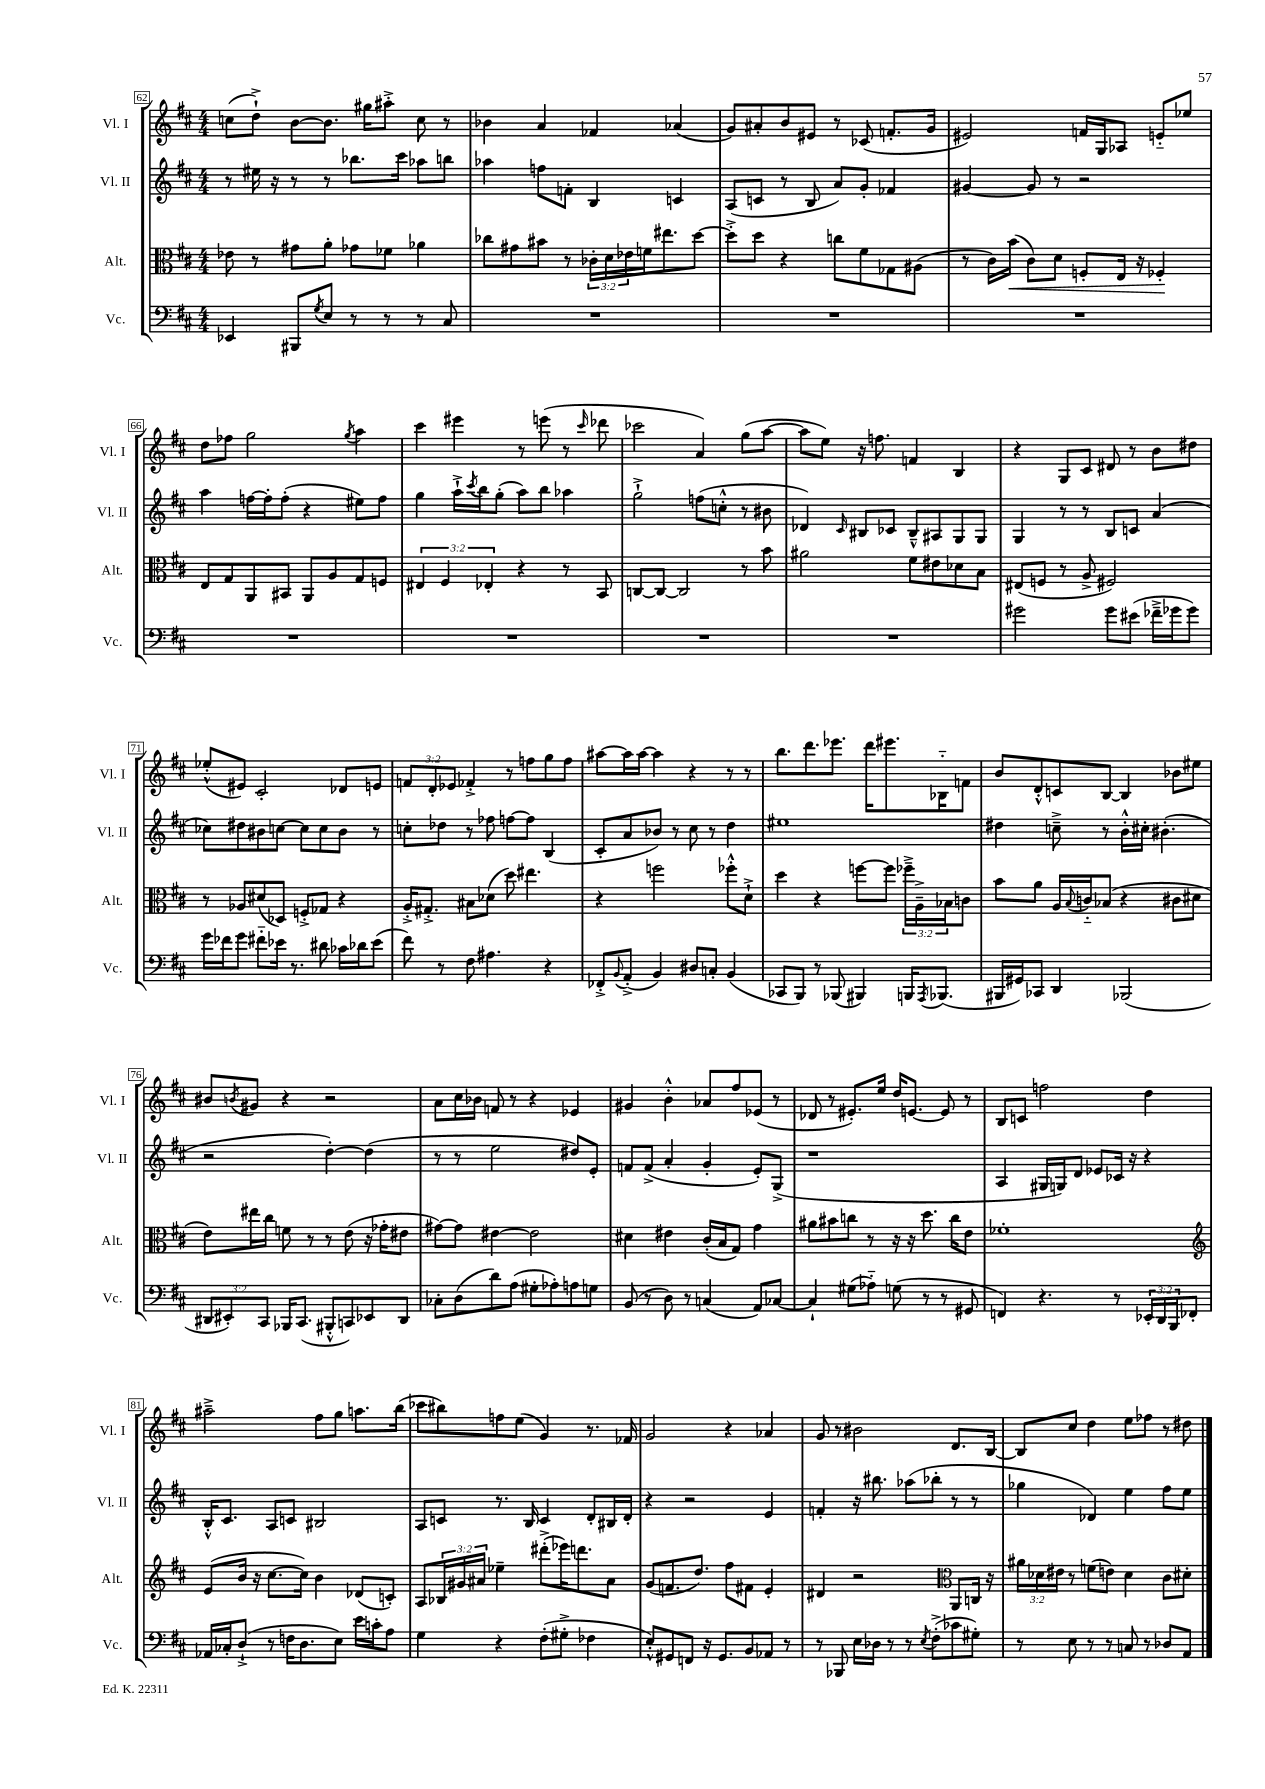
<<
\new StaffGroup <<
\new Staff = "s0" \with { instrumentName = "Vl. I" shortInstrumentName = "Vl. I" } {
    \clef treble \key d \major \numericTimeSignature \time 4/4 \override Staff.TupletNumber.text = #tuplet-number::calc-fraction-text
    c''8( d''8-!->) b'8~ b'8. gis''16 ais''8-.-> c''8 r8 |
    bes'4 a'4 fes'4 aes'4( |
    g'8) ais'8-. b'8 eis'8 r8 ces'8( f'8.-. g'16 |
    eis'2) f'16 g16 aes8 e'8-_ ees''8 |
    d''8 fes''8 g''2 \acciaccatura { g''8 } a''4 |
    cis'''4 eis'''4 r8 e'''8( r8 \grace { cis'''16 } des'''8 |
    ces'''2 a'4) g''8( a''8~ |
    a''8 e''8) r16 f''8. f'4 b4 |
    r4 g8 cis'8 dis'8 r8 b'8 dis''8 |
    ees''8-.-^( eis'8) cis'2-. des'8 e'8 |
    \tuplet 3/2 { f'8 d'8-. ees'8 } fes'4-.-> r8 f''8 g''8 f''8 |
    ais''8~ ais''16 ais''16~ ais''4 r4 r8 r8 |
    b''8. d'''8. ees'''8. d'''16 eis'''8. bes16-_ f'8 |
    b'8 d'8-.-^ c'8 b8~ b4 bes'8 eis''8 |
    bis'8 \acciaccatura { b'8 } gis'8 r4 r2 |
    a'8 cis''16 bes'16 f'8 r8 r4 ees'4 |
    gis'4 b'4-.-^ aes'8 fis''8 ees'8( r8 |
    des'8 r8 eis'8.-.) e''16 d''16 e'8.~ e'8 r8 |
    b8 c'8 f''2 d''4 |
    ais''2---> fis''8 g''8 a''8. b''16( |
    ces'''8 bis''8) f''8 e''8( g'4) r8. fes'16 |
    g'2 r4 aes'4 |
    g'8 r8 bis'2 d'8. b16~ |
    b8 cis''8 d''4 e''8 fes''8 r8 dis''8 \bar "|." |
}
\new Staff = "s1" \with { instrumentName = "Vl. II" shortInstrumentName = "Vl. II" } {
    \clef treble \key d \major \numericTimeSignature \time 4/4
    r8 eis''16 r16 r8 r8 bes''8. cis'''16 aes''8 b''8 |
    aes''4 f''8 f'8-. b4 c'4 |
    a8( c'8 r8 b8 a'8) g'8-. fes'4 |
    gis'4~ gis'8 r8 r2 |
    a''4 f''16~ f''16-. f''8-.( r4 eis''8) f''8 |
    g''4 a''16-!-> \acciaccatura { cis'''8 } b''16 g''8-.( a''8) b''8 aes''4 |
    g''2-!-> f''8( c''8-.-^ r8 bis'8 |
    des'4) \grace { cis'16 } bis8 ces'8 bis8---^ ais8 g8 g8 |
    g4 r8 r8 b8 c'8 a'4( |
    ces''8) dis''8 bis'8 c''8~ c''8 c''8 bis'8 r8 |
    c''8-. des''8 r8 fes''8 f''8~ f''8 b4( |
    cis'8-. a'8 bes'8) r8 cis''8 r8 d''4 |
    eis''1 |
    dis''4 c''8---> r8 b'16-.-^ cis''16-. bis'4.-.( |
    r2 d''4~-.) d''4( |
    r8 r8 e''2 dis''8) e'8-. |
    f'8 f'8->( a'4-. g'4-. e'8-.) g8->( |
    r1 |
    a4 gis16 g16) d'8 ees'8 ces'16 r16 r4 |
    b16-.-^ cis'8. a8 c'8 bis2 |
    a8 c'8 r8. b16 c'4 d'8-. bis16 d'16-. |
    r4 r2 e'4 |
    f'4-. r16 bis''8. aes''8( bes''8-. r8 r8 |
    ges''4 des'4) e''4 fis''8 e''8 \bar "|." |
}
\new Staff = "s2" \with { instrumentName = "Alt." shortInstrumentName = "Alt." } {
    \clef alto \key d \major \numericTimeSignature \time 4/4 \override Staff.TupletNumber.text = #tuplet-number::calc-fraction-text
    ees'8 r8 gis'8 a'8-. ges'8 fes'8 aes'4 |
    ces''8 gis'8 bis'8 r8 \tuplet 3/2 { ces'16-. d'16 ees'16 } f'16 eis''8. d''8~ |
    d''8-.-> d''8 r4 c''8 fis'8 ges8 ais8( |
    r8 cis'16) b'16\<( cis'8) d'8 f8-. e16 r16 fes4-.\! |
    e8 g8 a,8 bis,8 a,8 a8 g8 f8 |
    \tuplet 3/2 { eis4 fis4 ees4-. } r4 r8 b,8 |
    c8~ c8~ c2 r8 b'8 |
    ais'2 fis'8 eis'8 des'8 b8 |
    eis8( f8 r8 a8-> fis2) |
    r8 aes8 dis'8( des8) f8-.-> ges8 r4 |
    a16-.-> gis8.-.-> bis8 des'8( d''8) eis''4. |
    r4 f''2 fes''8-.-^ d'8-!-> |
    d''4 r4 f''8~ f''8 \tuplet 3/2 { fes''16---> a16---> bes16 } c'8 |
    b'8 a'8 a16 \appoggiatura { b8 } c'16-_ bes8( r4 cis'8 dis'8 |
    e'8) eis''16 cis''16 f'8 r8 r8 e'8( r16 ges'16-. eis'8 |
    gis'8~) gis'8 eis'4~ eis'2 |
    dis'4 eis'4 cis'16-.( b16 g8) g'4 |
    ais'8 bis'8 c''8 r8 r16 r16 d''8. c''16 e'8 |
    fes'1-. |
    \clef treble e'8( b'16 r16 cis''8.~ cis''16) b'4 des'8( c'8-.) |
    a8 \tuplet 3/2 { bes16 gis'16 ais'16 } ees''4-- dis'''8-.->( ees'''16) d'''8. ais'8 |
    g'8( f'8. d''8.) fis''8 fis'8 e'4-. |
    dis'4 r2 \clef alto a,8 c16 r16 |
    \tuplet 3/2 { ais'16 des'16 eis'16 } r8 f'8( e'8) des'4 cis'8 dis'8-. \bar "|." |
}
\new Staff = "s3" \with { instrumentName = "Vc." shortInstrumentName = "Vc." } {
    \clef bass \key d \major \numericTimeSignature \time 4/4 \override Staff.TupletNumber.text = #tuplet-number::calc-fraction-text
    ees,4 bis,,8 \acciaccatura { g8 } e8 r8 r8 r8 cis8 |
    R1 |
    R1 |
    R1 |
    R1 |
    R1 |
    R1 |
    R1 |
    gis'2 gis'8 eis'8( fes'16---> ges'16 ges'8) |
    g'16 fes'16 g'8 fis'8-_ ees'16 r8. dis'8 ces'16 des'16 ees'8( |
    fis'8) r8 fis8 ais4. r4 |
    fes,8-.-> \appoggiatura { b,8 } a,8-.->( b,4) dis8 c8-. b,4( |
    ces,8 b,,8) r8 bes,,8( bis,,4) b,,16 \acciaccatura { a,,8 } bes,,8.( |
    bis,,16 gis,16) ces,8 d,4 bes,,2( |
    \tuplet 3/2 { dis,8 eis,8-.) cis,8 } bes,,16 cis,8.( bis,,8-.-^ c,8) ees,8 dis,8 |
    ces8-. d8( d'8) a8( gis8-. aes8-.) a8 g8 |
    b,8( r8 d8) r8 c4( a,8) ces8~ |
    ces4-! gis8( aes8-_) g8( r8 r8 gis,8 |
    f,4) r4. r8 \tuplet 3/2 { ees,16-. d,16 b,,16 } fes,8-. |
    aes,16 ces16-. d8-!->( r8 f16 d8. e8) e'16 c'16-. a8 |
    g4 r4 fis8-.( gis8-.-> fes4 |
    e8-.-^) gis,8 f,8 r16 gis,8. b,8 aes,8 r8 |
    r8 bes,,8 e16 des16 r8 r8 \acciaccatura { e8 } fis8-.->( ces'8 gis8-.) |
    r8 e8 r8 r8 c8 r8 des8 a,8 \bar "|." |
}
>>
>>
\layout { \context { \Score currentBarNumber = #62 \override BarNumber.stencil = #(make-stencil-boxer 0.1 0.3 ly:text-interface::print) } }
